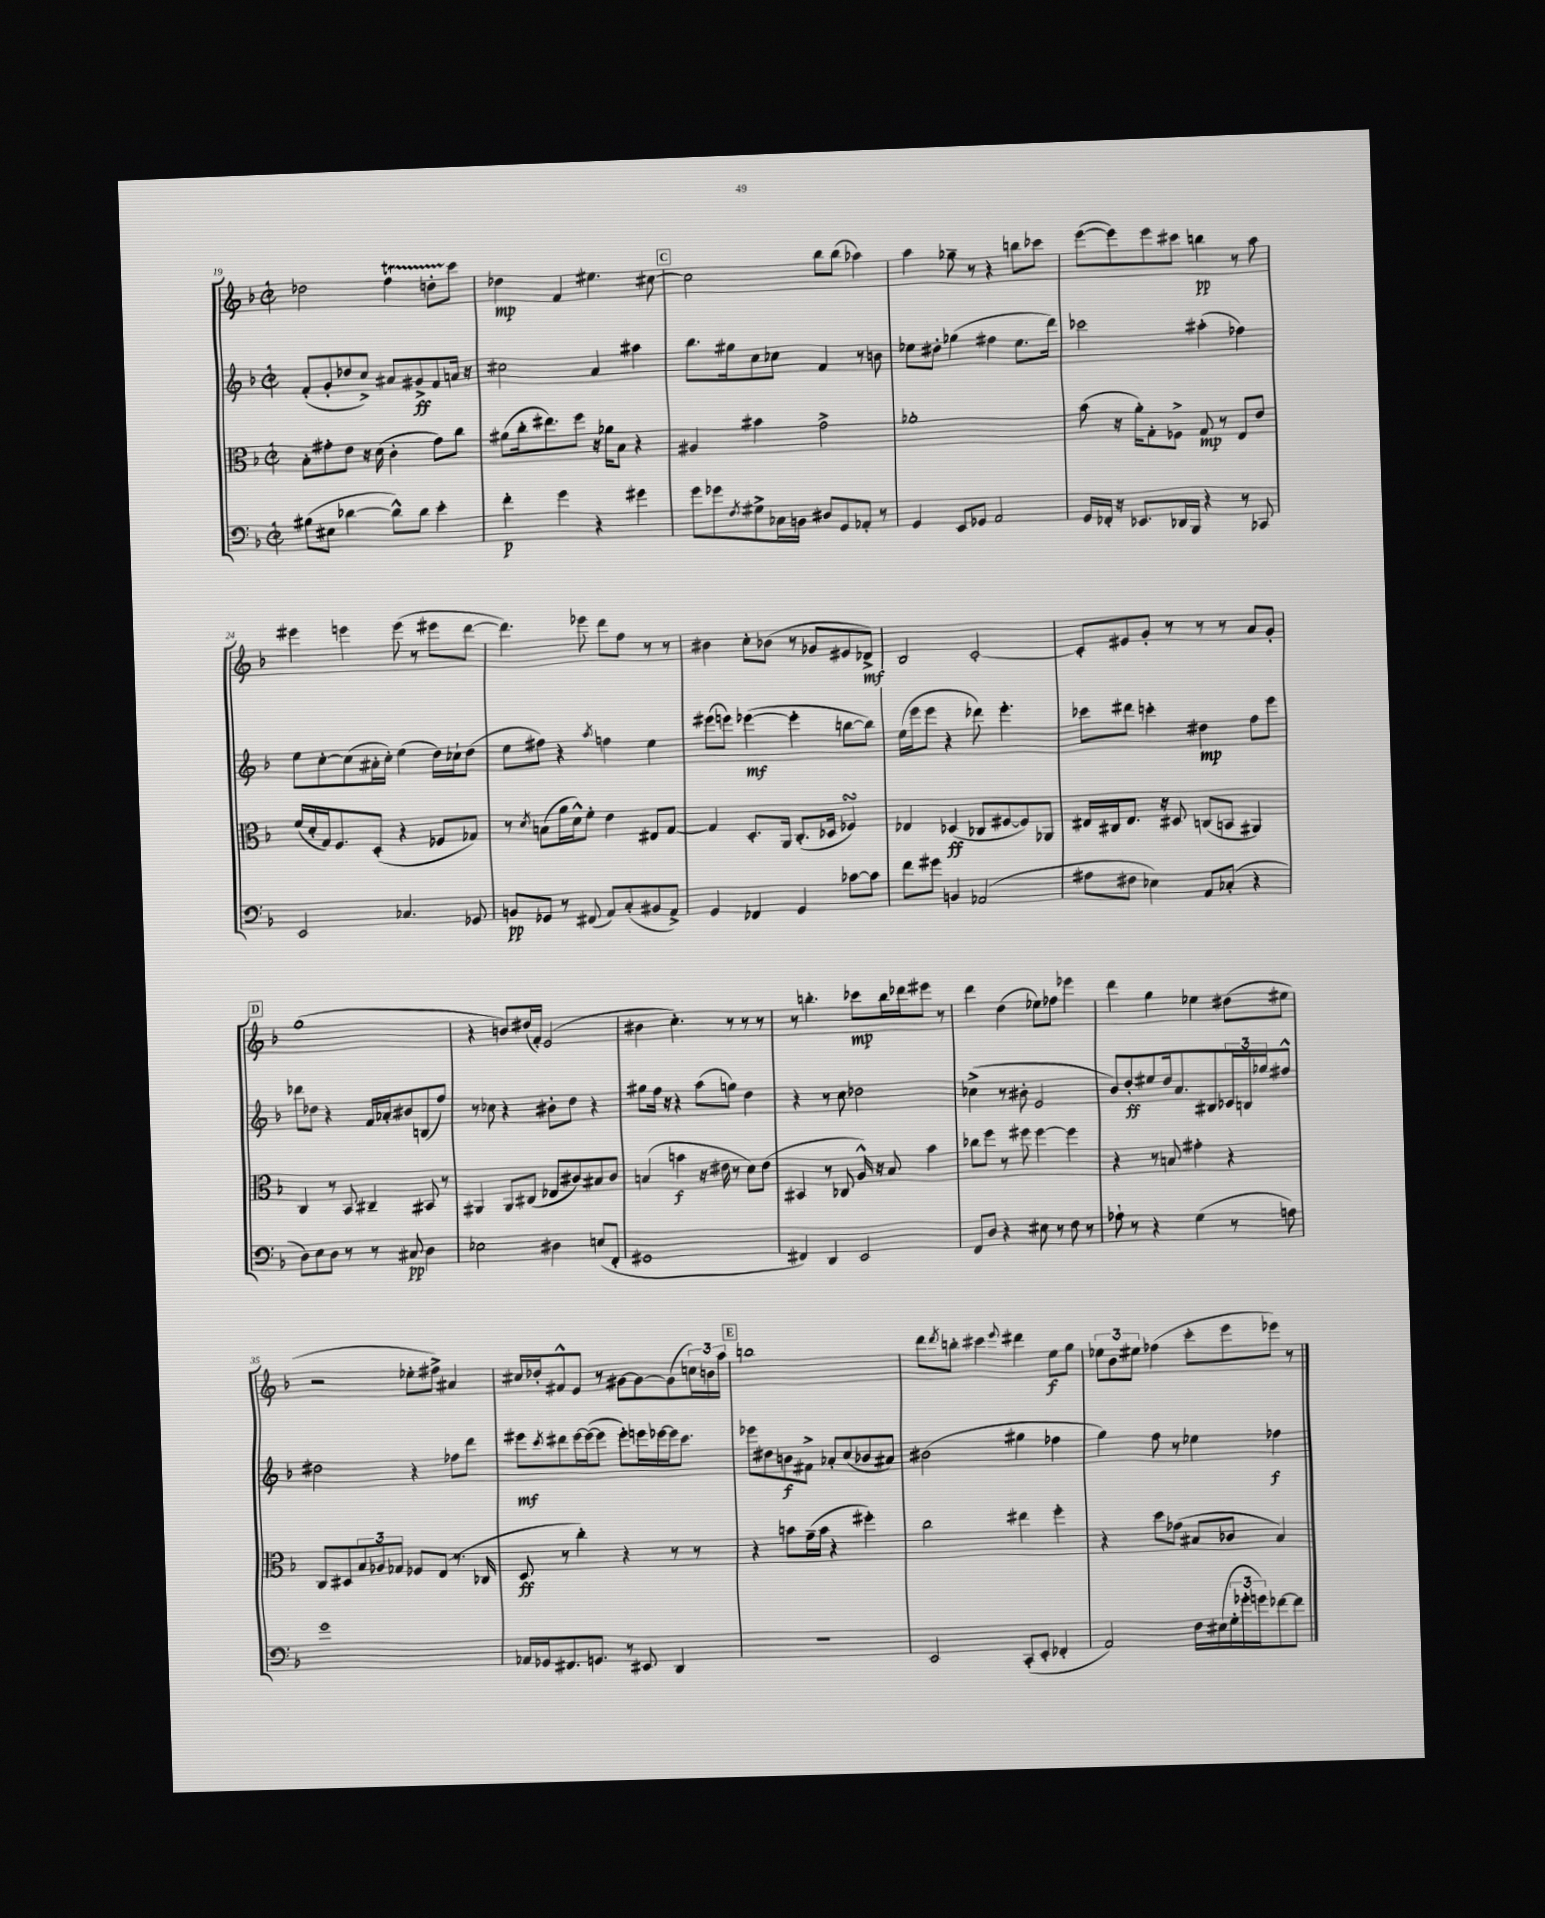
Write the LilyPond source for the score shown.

<<
\new StaffGroup <<
\new Staff = "s0" {
    \clef treble \key f \major \defaultTimeSignature \time 2/2
    des''2 f''4\startTrillSpan d''8-. c'''8\stopTrillSpan |
    des''4\mp f'4 eis''4. cis''8~ |
    \mark \markup { \box "C" } cis''2 bes''8 bes''8( aes''4) |
    a''4 ges''8-- r8 r4 b''8 ces'''8 |
    e'''8~( e'''8) e'''8 cis'''8 b''4\pp r8 a''8 |
    eis'''4 e'''4 e'''8( r8 eis'''8 d'''8~ |
    d'''4.) ees'''8 d'''8 f''8 r8 r8 |
    bis'4 c''8-. bes'8( r8 ges'8 eis'8 des'8->\mf) |
    bes2 c'2~-. |
    c'8-. eis'8 g'8-. r8 r8 r8 a'8 g'8-. |
    \mark \markup { \box "D" } g''1( |
    r4 b'8) dis''16( f'16-.) e'2( |
    bis'4 c''4.-.) r8 r8 r8 |
    r8 b''4.-. ces'''8\mp b''16 des'''16 eis'''8 r8 |
    d'''4 d''4( ees''8) fes''8 ees'''4 |
    d'''4 g''4 ees''4 dis''8( eis''8 |
    r2 ees''8-. fis''8->) ais'4 |
    cis''16 des''16-. fis'8-^ e'8 r8 gis'8~ gis'8~ gis'8( \tuplet 3/2 { c''16) b'16 a''16 } |
    \mark \markup { \box "E" } b''1 |
    d'''8 \acciaccatura { d'''8 } b''8-. cis'''4 \appoggiatura { e'''8 } dis'''4 e''8\f g''8 |
    \tuplet 3/2 { ees''8 bes'8 eis''8 } fes''4( c'''8-. e'''8 ees'''8) r8 \bar "|." |
}
\new Staff = "s1" {
    \clef treble \key f \major \defaultTimeSignature \time 2/2
    f'8-.( g'8-. des''8 c''8->) ais'8 gis'8->\ff f'8 a'16 r16 |
    cis''2 a'4 ais''4 |
    \mark \markup { \box "C" } bes''8. gis''16 c''8 ces''8 f'4 r8 b'8 |
    ees''8 dis''8-. ges''4( fis''4 ees''8. d'''16) |
    ces'''2 ais''4-.( fes''4) |
    e''8 c''8~-. c''8( ais'16-. c''16-.) e''4( d''16) ces''16-! d''8( |
    e''8 fis''8) r4 \acciaccatura { a''8 } f''4 e''4 |
    eis'''8( e'''8) ees'''4~\mf( ees'''4-. b''8~ b''8) |
    e''16( e'''16 e'''8 r4 des'''8) e'''4.-. |
    ces'''8 dis'''8 c'''4-. dis''4\mp f''8 e'''8 |
    \mark \markup { \box "D" } des'''8 des''8 r4 f'16 aes'16-. bis'8 b8( f''8) |
    r8 ces''8 r4 bis'8-. d''8 r4 |
    gis''8 f''16 r16 r4 a''8( g''8) d''4 |
    r4 r8 c''8 des''2 |
    ces''4->( r8 bis'8-. e'2 |
    bes'8) d''8-.\ff eis''8 d''16 a'8. bis8 \tuplet 3/2 { ces'16 b16 ges''16 } fis''8-^ |
    dis''2 r4 fes''8 d'''8 |
    eis'''8\mf \acciaccatura { c'''8 } dis'''8 eis'''16~ eis'''16~( eis'''8 eis'''8-.) e'''16 ees'''16~ ees'''16 c'''8. |
    \mark \markup { \box "E" } ees'''8 dis''8 b'8\f fis'8-> aes'8-. c''8( bes'8 ais'8) |
    bis'2( gis''4 fes''4 |
    g''4) f''8 r8 ees''4 fes''4\f \bar "|." |
}
\new Staff = "s2" {
    \clef alto \key f \major \defaultTimeSignature \time 2/2
    bes8-. gis'8-. e'8 r16 d'16( c'4-. gis'8) c''8 |
    ais'8( c''16-. eis''8.) f''8 r16 aes'16 bes8 r4 |
    \mark \markup { \box "C" } ais4 bis'4 g'2-> |
    aes'1-. |
    bes'8( r16 a'16-.) g8-. fes8-> g8\mp r8 e8 e'8 |
    f'16( d'16-. g16) f8. d8-.( r4 fes8 ges8) |
    r8 \acciaccatura { d'8 } b8( a'16 d'16-^) f'8-. e'4 eis8 g8~ |
    g4 d8.-. a,16 c8.-.( des16 fes4\turn) |
    ees4 des4\ff( ces8 fis8~ fis8) aes,8 |
    eis16 cis16 eis8. r16 dis8 c8( b,8 ais,4) |
    \mark \markup { \box "D" } c4 r8 bes,8 cis4-- bis,8 r8 |
    ais,4 ais,8 cis8( ees8 cis'8) bis8 cis'8 |
    b4( b'4\f r16 eis'16 r8 d'8) eis'8( |
    bis,4 r8 ces8 a16-^) r16 bes8 bes'4 |
    ces''8 f''8 r8 fis''8 fis''4~ fis''4 |
    r4 r8 b8 gis'4-. r4 |
    c8 dis8 \tuplet 3/2 { bes8 aes8 ges8 } fes8 e8( r8. ces16 |
    d8\ff r8 c''4-.) r4 r8 r8 |
    \mark \markup { \box "E" } r4 b'8 g'16--( b'16 r4 fis''4-.) |
    c''2 eis''4 f''4-. |
    r4 d''8 ges'8( bis8 ces'8 bis4) \bar "|." |
}
\new Staff = "s3" {
    \clef bass \key f \major \defaultTimeSignature \time 2/2
    bis8( eis8 des'4~ des'8-^) des'8 e'4-. |
    f'4-.\p g'4 r4 gis'4 |
    \mark \markup { \box "C" } g'8 ges'8 \acciaccatura { f8 } gis8-> ces16 b,16 dis8 g,8 aes,8-. r8 |
    g,4 e,8 ges,8 a,2 |
    g,16 fes,16-. r16 ees,8. des,16 bes,,16 r4 r8 ces,8 |
    e,2 ces4. ges,8 |
    b,8\pp ges,8 r8 fis,8( a,8) c8-.( bis,8 a,8->) |
    g,4 fes,4 g,4 ces'8~ ces'8 |
    f'8 gis'8 b,4 aes,2( |
    ais8 fis8 ees4) a,8 ces8-.( r4 |
    \mark \markup { \box "D" } d8) e8 d8 r8 r8 cis8\pp d4 |
    ees2 dis4 e8( f,8-. |
    gis,1 |
    fis,4) d,4 e,2 |
    f,8 d8 r4 eis8 r8 f8 r8 |
    aes8-! r8 r4 g4( r8 a8) |
    g'1 |
    aes,16 ges,16 fis,8. g,8. r8 eis,8 d,4 |
    \mark \markup { \box "E" } R1 |
    e,2 c,8-.( e,8-. fes,4-. |
    a,2) f16 eis16( \tuplet 3/2 { g16-. ges'16-. g'16) } fes'8~ fes'8 \bar "|." |
}
>>
>>
\layout { \context { \Score currentBarNumber = #19 } }
